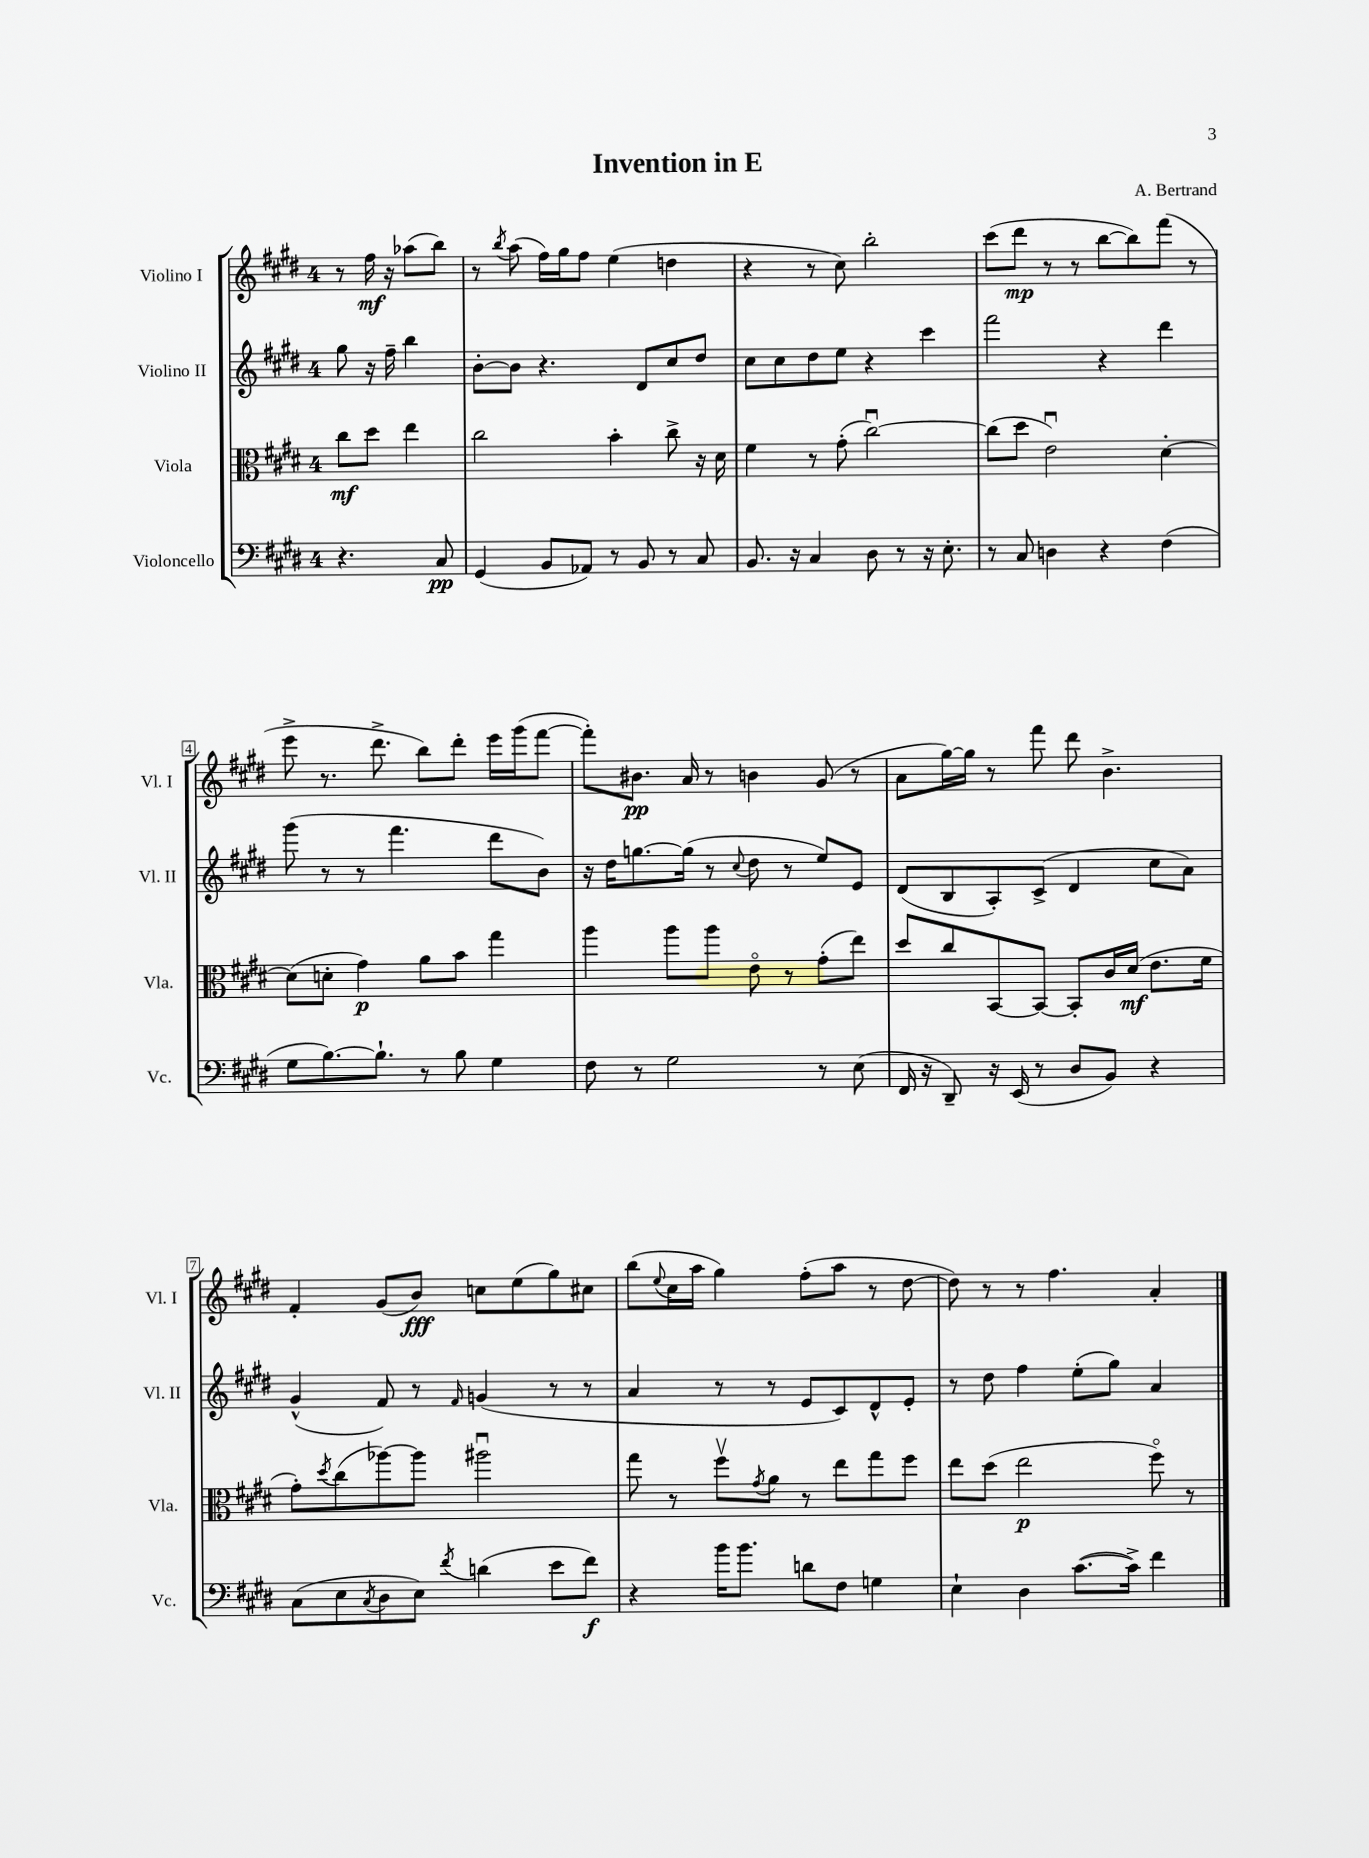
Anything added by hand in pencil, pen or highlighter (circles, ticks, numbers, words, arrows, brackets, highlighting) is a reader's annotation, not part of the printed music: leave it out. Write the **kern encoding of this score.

**kern	**kern	**kern	**kern
*staff4	*staff3	*staff2	*staff1
*clefF4	*clefC3	*clefG2	*clefG2
*k[f#c#g#d#]	*k[f#c#g#d#]	*k[f#c#g#d#]	*k[f#c#g#d#]
*M4/4	*M4/4	*M4/4	*M4/4
4.r	8cc#	8gg#	8r
.	8dd#	16r	16ff#
.	.	16ff#~	16r
.	4ee	4bb	(8aa-
8C#	.	.	8bb)
=	=	=	=
(4GG#	2cc#	[8b'	8r
.	.	.	8qbb
.	.	8b]	(8aa
8BB	.	4.r	16ff#)
.	.	.	16gg#
8AA-)	.	.	8ff#
8r	4b'	.	(4ee
8BB	.	8d#	.
8r	8cc#^	8cc#	4dd
8C#	16r	8dd#	.
.	16d#	.	.
=	=	=	=
8.BB	4f#	8cc#	4r
.	.	8cc#	.
16r	.	.	.
4C#	8r	8dd#	8r
.	(8g#'	8ee	8cc#)
8D#	[2cc#u)	4r	2bb'
8r	.	.	.
16r	.	4ccc#	.
8.E'	.	.	.
=	=	=	=
8r	(8cc#]	2fff#	(8ccc#
8C#	8dd#	.	8ddd#
4D	2eu)	.	8r
.	.	.	8r
4r	.	4r	[8bb
.	.	.	8bb])
(4F#	[4d#'	4ddd#	(8fff#
.	.	.	8r
=	=	=	=
8G#	(8d#]	(8ggg#	8eee^
[8.B)	8d'	8r	8.r
.	4g#)	8r	.
8.B`]	.	.	8.ddd#^
.	.	4.fff#	.
8r	8a	.	8bb)
8B	8b	.	8ddd#'
4G#	4gg#	8ddd#	16eee
.	.	.	(16ggg#
.	.	8b)	[8fff#
=	=	=	=
8F#	4aa	16r	8fff#'])
.	.	16dd#	.
8r	.	[8.gg	8.b#
2G#	8aa	.	.
.	.	(16gg]	16a
.	8aa	8r	8r
.	.	8qqcc#	.
.	8eo	8dd#	4b
.	8r	8r	.
8r	(8g#'	8ee)	(8g#
(8E	8ee)	8e	8r
=	=	=	=
16FF#	8dd#	(8d#	8a
16r	.	.	.
8DD#~)	8cc#	8B	[16gg#)
.	.	.	16gg#]
16r	[8BB	8A')	8r
(16EE	.	.	.
8r	8BB_	(8c#^	8fff#
8D#	8BB']	4d#	8ddd#
8BB)	16c#	.	4.b^
.	(16d#	.	.
4r	8.e	8cc#	.
.	.	8a)	.
.	16f#	.	.
=	=	=	=
(8C#	8g#')	(4g#^^	4f#'
.	8qdd#	.	.
8E	(8cc#	.	.
8qC#	.	.	.
8D#	[8aa-)	8f#)	(8g#
8E)	8aa-]	8r	8b)
8qf#	.	16qqf#	.
(4d	2aa#u	(4g	8cc
.	.	.	(8ee
8e	.	8r	8gg#)
8f#)	.	8r	8cc#
=	=	=	=
4r	8gg#	4a	(8bb
.	.	.	8qqee
.	8r	.	16cc#
.	.	.	16aa
16b	8ff#v	8r	4gg#)
8.b	.	.	.
.	8qg#	.	.
.	8a	8r	.
8d	8r	8e	(8ff#'
8F#	8ee	8c#)	8aa
4G	8gg#	8d#^^	8r
.	8ff#	8e'	[8dd#
=	=	=	=
4E`	8ee	8r	8dd#])
.	(8dd#	8dd#	8r
4D#	2ee	4ff#	8r
.	.	.	4.ff#
([8.c#	.	(8ee'	.
.	.	8gg#)	.
16c#^])	.	.	.
4f#	8ff#o)	4a	4a'
.	8r	.	.
==	==	==	==
*-	*-	*-	*-
